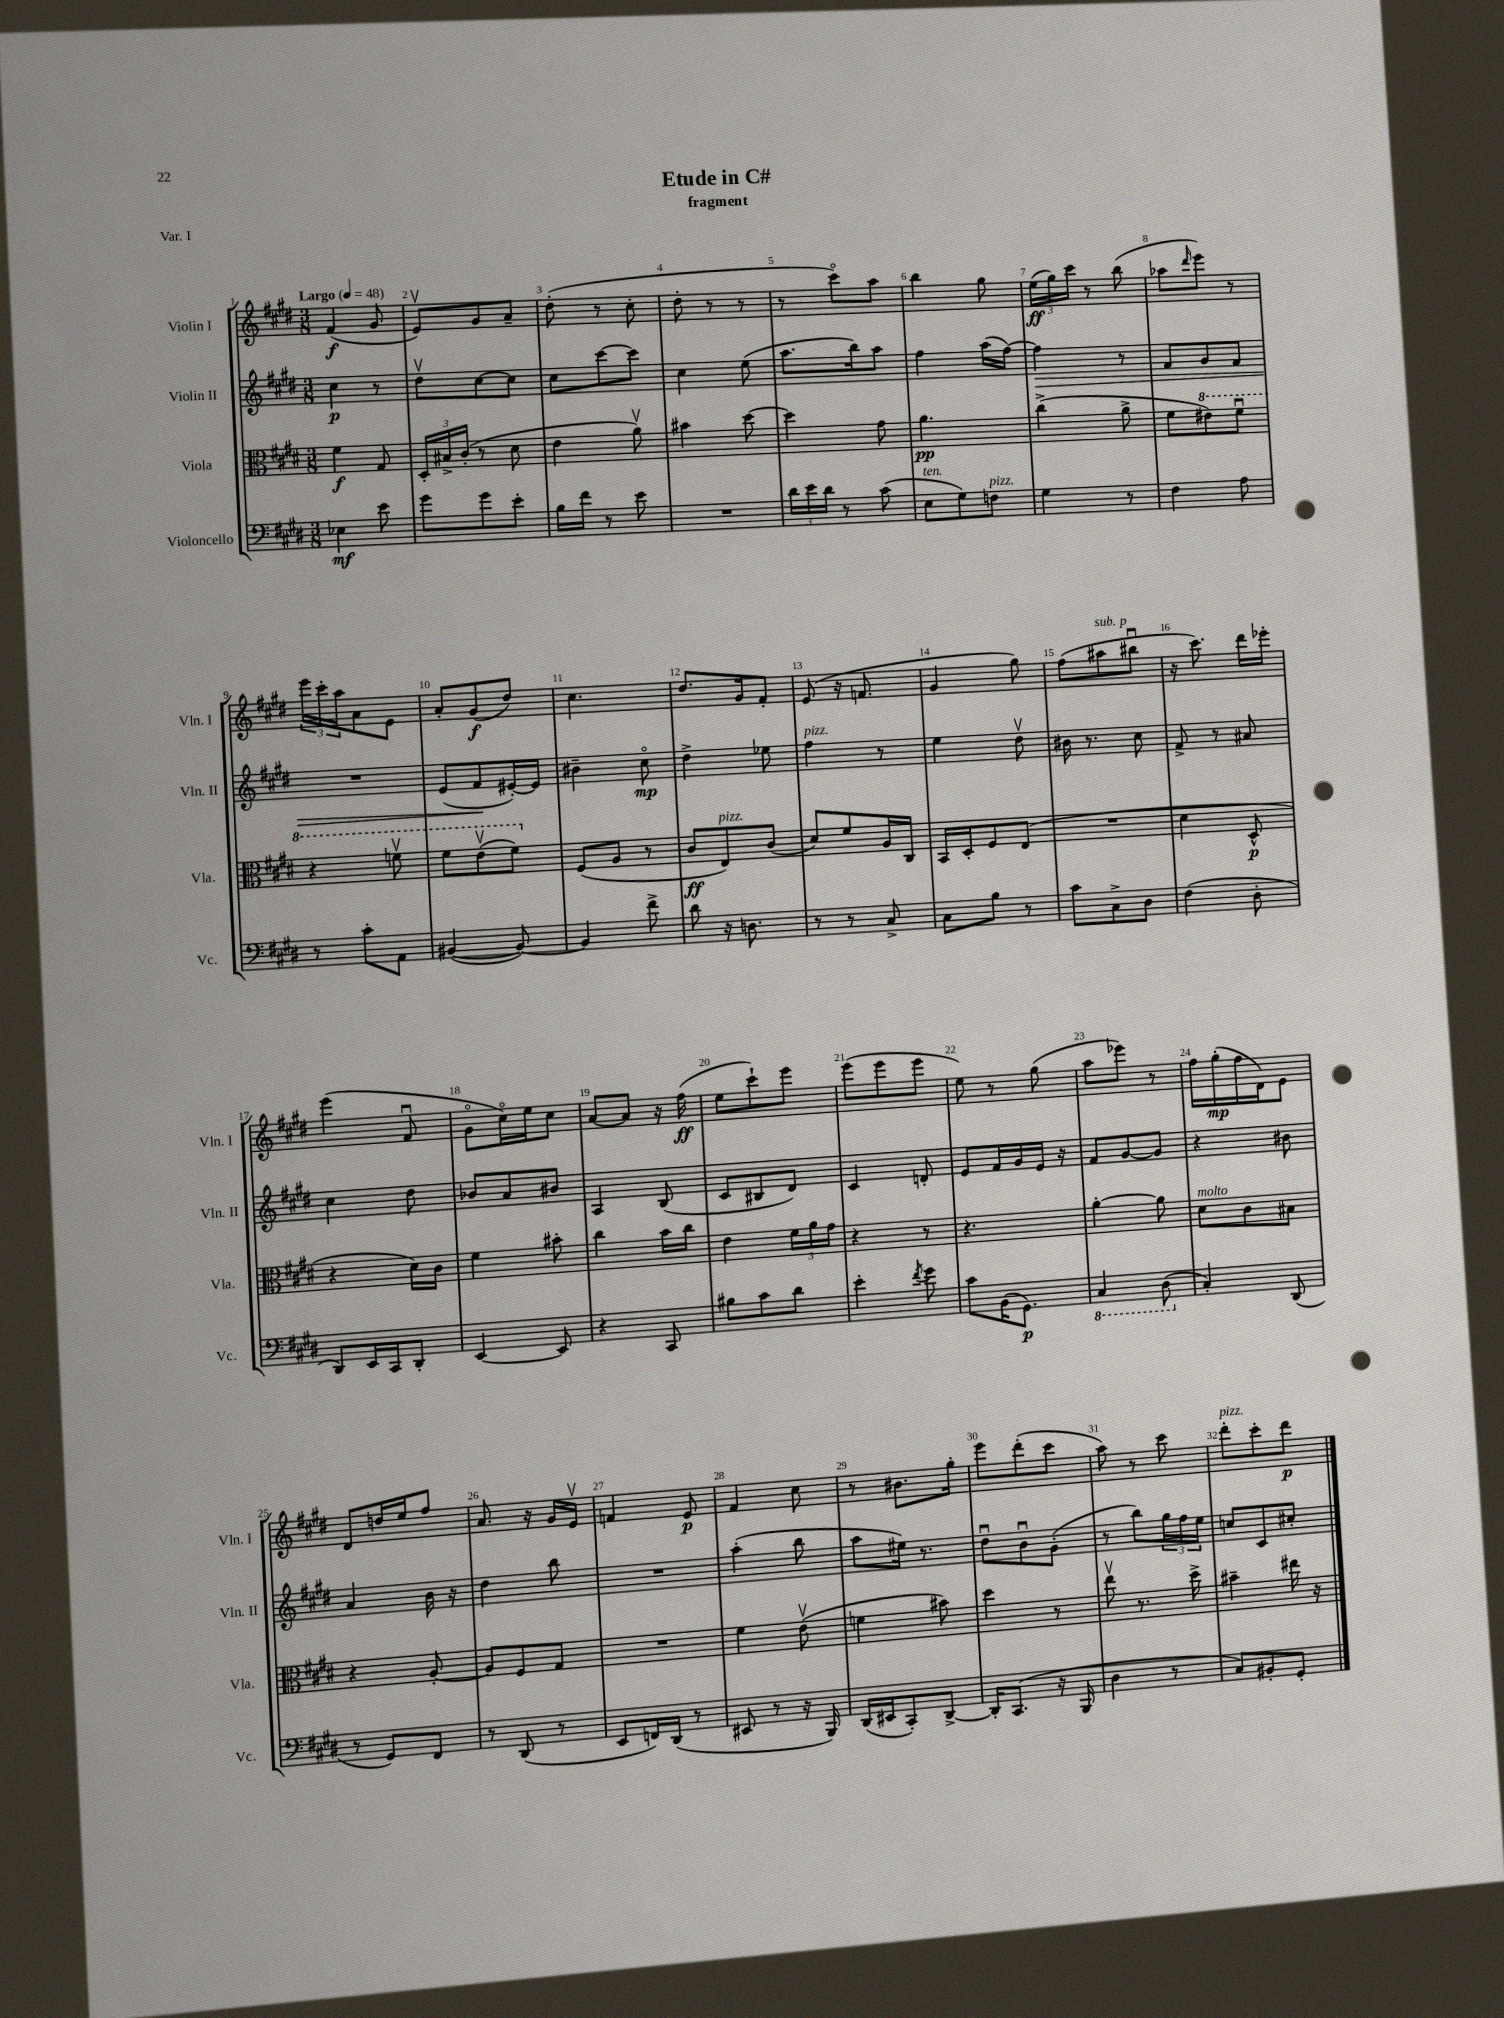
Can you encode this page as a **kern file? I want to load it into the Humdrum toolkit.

**kern	**kern	**kern	**kern
*staff4	*staff3	*staff2	*staff1
*clefF4	*clefC3	*clefG2	*clefG2
*k[f#c#g#d#]	*k[f#c#g#d#]	*k[f#c#g#d#]	*k[f#c#g#d#]
*M3/8	*M3/8	*M3/8	*M3/8
*MM48	*MM48	*MM48	*MM48
4E-\	4f#\	4cc#\	(4f#/
8e\	8G#/	8r	8g#/
=	=	=	=
8g#\L	24D#'/LL	8dd#v\L	8ev/L)
.	24B#^/	.	.
.	(24c#'/JJ	.	.
8g#\	8r	[8cc#\	8g#/
8e'\J	8d#\	8cc#\]J	8a~/J
=	=	=	=
16B\LL	4e\	8cc#\L	(8dd#'\
16f#\JJ	.	.	.
8r	.	[8ccc#\	8r
8e\	8av\)	8ccc#\]J	8cc#'\
=	=	=	=
4.r	4b#\	4cc#\	8dd#'\
.	.	.	8r
.	[8dd#\	(8ee\	8r
=	=	=	=
24d#\LL	4dd#\]	8.aa\L	8r
24e\	.	.	.
24d#\JJ	.	.	.
8r	.	.	8ccc#o\L)
.	.	16bb\k)	.
(8c#\	8g#\	8aa\J	8aa\J
=	=	=	=
8E\L	4.a\	4ff#\	4bb\
8G#\)	.	.	.
8F\J	.	(16aa\LL	8gg#\
.	.	[16ff#\JJ)	.
=	=	=	=
4G#\	(4cc#^\	4ff#\]	(24ee\LL
.	.	.	24gg#\)
.	.	.	24ccc#\JJ
.	.	.	8r
8r	8a^\	8r	(8bb\
=	=	=	=
4F#\	8f#\L	8f#/L	8aa-\L
.	.	.	16qqddd#/
.	8ee#\)	8g#/	8eee\J)
8A\	8ff#u\J	8f#/J	8r
=	=	=	=
8r	4r	4.r	24eee\LL
.	.	.	24ccc#'\
.	.	.	24aa\J
8c#'\L	.	.	8a\
8AA\J	8ffv\	.	8e\J
=	=	=	=
([4BB#/	8ff#\L	(8e/L	8a'/L
.	(8eev\	8f#/	(8g#/
8BB#/_)	8ff#\J)	[16e#'/L)	8dd#/J)
.	.	16e#/]JJ	.
=	=	=	=
4BB#/]	(8F#/L	4b#~\	4.cc#\
.	8A/J	.	.
8f#^\	8r	8cc#o\	.
=	=	=	=
8d#\	8c#/L	4dd#^\	8.dd#/L
16r	8E/)	.	.
8.D\	.	.	16g#/k
.	(8c#/J	8ee-\	8f#'/J
=	=	=	=
8r	8d#/L)	4ff#\	(8e/
8r	8f#/	.	16r
.	.	.	8.f/
8C#^/	16A/L	8r	.
.	16C#/JJ	.	.
=	=	=	=
8C#\L	16BB/LL	4ee\	4g#/
.	16D#'/J	.	.
8B\J	8F#/	.	.
8r	(8E/J	8dd#v\	8gg#\)
=	=	=	=
8c#\L	4.r	16b#\	(8ff#\L
.	.	8.r	.
8C#^\	.	.	8aa#\
8D#\J	.	8cc#\	8bb#u\J
=	=	=	=
(4F#\	4d#\	8f#^/	16r
.	.	.	8.ccc#\)
.	.	8r	.
8D#'\	8D#^^/	8a#/	16ddd#\LL
.	.	.	16eee-'\JJ
=	=	=	=
8DD#/L)	4r	4cc#\	(4eee\
16EE/L	.	.	.
16CC#/J	.	.	.
8DD#'/J	16d#\LL)	8dd#\	8f#u/
.	16c#\JJ	.	.
=	=	=	=
[4EE/	4f#\	8b-/L	8g#o\L
.	.	8a/	16cc#o\L)
.	.	.	16ee\J
8EE/]	8b#'\	8b#/J	8cc#\J
=	=	=	=
4r	4cc#\	4A/	[8a/L
.	.	.	8a/]J
8CC#/	16b\LL	(8B/	16r
.	16cc#\JJ	.	(16ff#\
=	=	=	=
8B#\L	4e\	8c#/L	8ee\L
8c#\	.	8B#/	8ccc#`\)
8d#\J	24f#\LL	8d#/J)	8eee\J
.	24a\	.	.
.	24g#\JJ	.	.
=	=	=	=
4e'\	4r	4c#/	(8eee\L
.	.	.	8eee\
8qf#/	.	.	.
8g#\	8r	8d'/	8eee\J
=	=	=	=
8c#\L	4.r	8e/L	8ee\)
(16BB\K	.	16f#/L	8r
8.GG#\J)	.	16g#/	.
.	.	16e/JJ	(8gg#\
.	.	16r	.
=	=	=	=
4CC#/	[4a'\	8f#/L	8aa\L
.	.	[8g#/	8eee-\J)
(8DD#\	8a\]	8g#/]J	8r
=	=	=	=
4C#'/)	8d#\L	4r	16ff#\LL
.	.	.	(16gg#'\
.	8c#\	.	16ff#\
.	.	.	16d#\J)
(8DD#/	8B#\J	8b#\	8e\J
=	=	=	=
8r	4r	4a/	8d#/L
8GG#/L)	.	.	16dd/L
.	.	.	16ee/J
8FF#/J	[8A'/	16b\	8ff#/J
.	.	16r	.
=	=	=	=
8r	8A/]L	4dd#\	8.a/
(8DD#/	8F#/	.	.
.	.	.	16r
8r	8G#/J	8bb\	16g#/LL
.	.	.	16ev/JJ
=	=	=	=
8EE/L	4.r	4.r	4f/
16FF/L)	.	.	.
(16DD#/JJ	.	.	.
8r	.	.	8e/
=	=	=	=
8EE#/	4f#\	(4aa'\	4f#/
8r	.	.	.
16r	(8ev\	8bb\	8cc#\
16BBB/)	.	.	.
=	=	=	=
(16DD#/LL	4f\	8aa\L	8r
16EE#/J	.	.	.
8CC#'/)	.	16ee#\Jk)	8.b#\L
.	.	8.r	.
[8DD#^/J	8b#\)	.	.
.	.	.	16gg#'\Jk
=	=	=	=
16DD#'/]LK	4dd#\	8dd#u\L	8eee\L
(8.CC#/J	.	.	.
.	.	8bu\	(8ddd#'\
16r	8r	(8g#'\J	8ccc#\J
16BBB/	.	.	.
=	=	=	=
4D#\	8eev\	8r	8aa\)
.	8.r	8bb\L)	8r
8r	.	24gg#\L	8ccc#\
.	.	24ff#\	.
.	16dd#^\	.	.
.	.	24ee\JJ	.
=	=	=	=
8C#/L)	4b#~\	8cc/L	8ddd#'\L
8BB#'/	.	8c#/	8ccc#'\
8GG#'/J	16ee#\	8cc#'/J	8ddd#\J
.	16r	.	.
==	==	==	==
*-	*-	*-	*-
